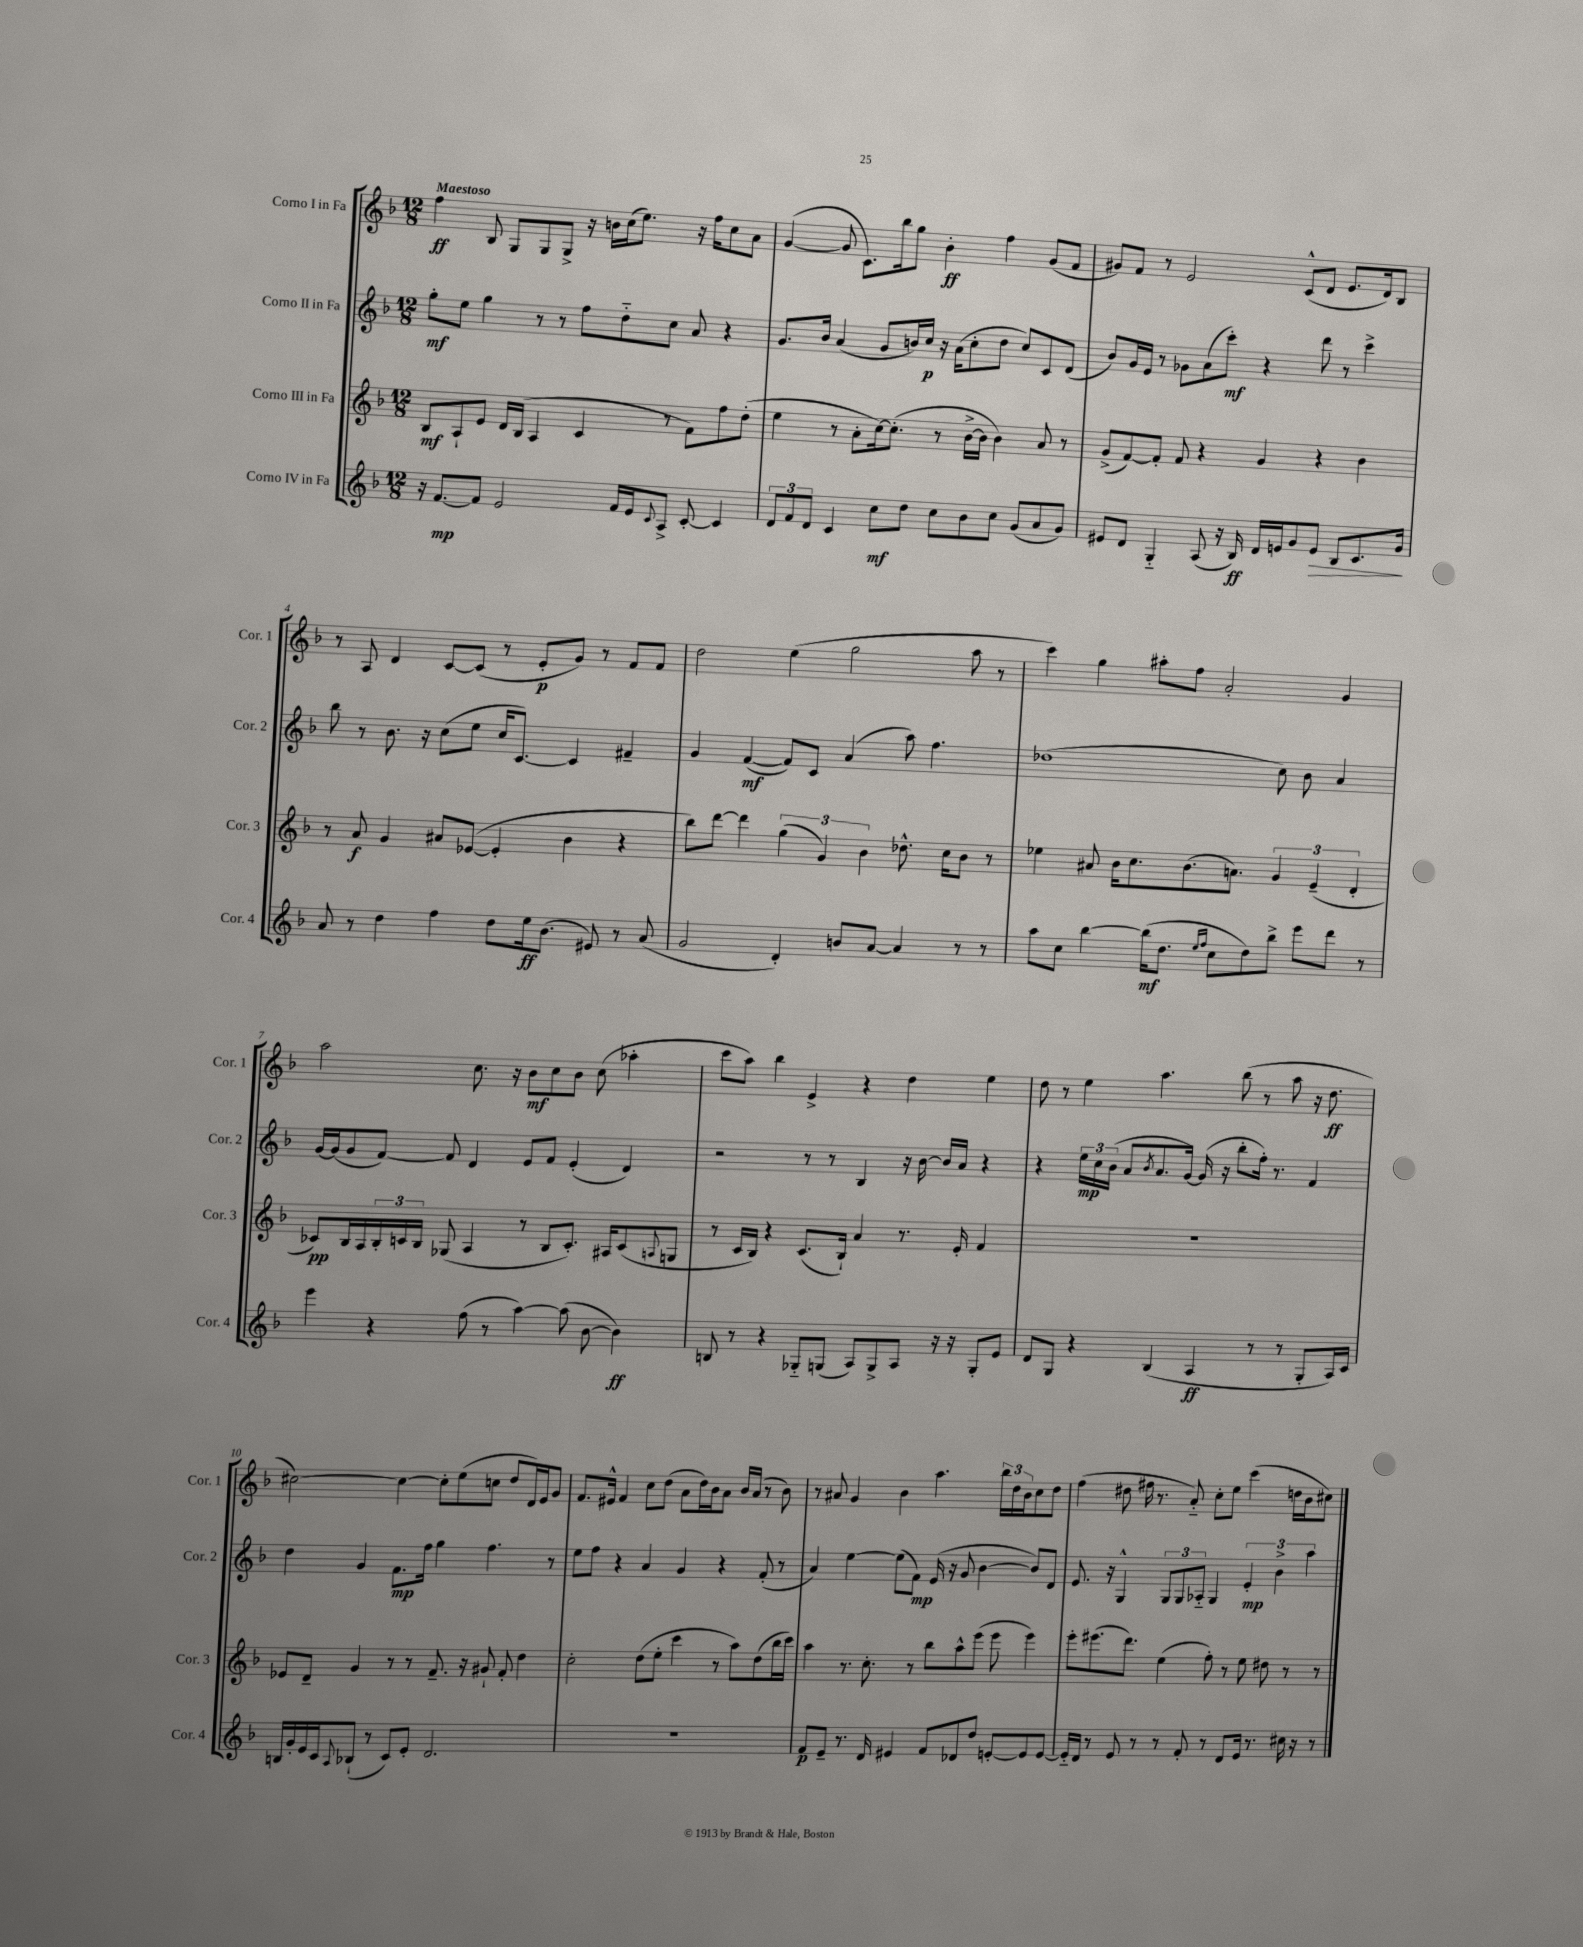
<<
\new StaffGroup <<
\new Staff = "s0" \with { instrumentName = "Corno I in Fa" shortInstrumentName = "Cor. 1" } {
    \clef treble \key f \major \numericTimeSignature \time 12/8 \tempo "Maestoso"
    f''4\ff bes8 g8 g8 g8-> r16 b'16 c''16( e''8.) r16 f''16 c''8 a'8 |
    g'4~( g'8 c'8.) bes''16 g''8 bes'4-.\ff f''4 g'8( f'8 |
    gis'8) f'8 r8 e'2 c'8-^( d'8 e'8. d'16) bes8 |
    r8 a8 d'4 c'8~ c'8( r8 e'8-.\p g'8) r8 f'8 f'8 |
    d''2 e''4( g''2 a''8 r8 |
    c'''4) g''4 ais''8-. f''8 a'2-. g'4 |
    a''2 c''8. r16 bes'8\mf c''8 bes'8 c''8( aes''4-. |
    c'''8 a''8) bes''4 e'4-> r4 d''4 e''4 |
    d''8 r8 e''4 a''4. bes''8( r8 a''8 r16 d''8.\ff |
    cis''2~) cis''4~ cis''8-. e''8( c''8 d''8 d'16) e'16 g'8 |
    f'8. eis'16-^ f'4 c''8 d''8( a'8 d''16) bes'16 a'8 bes'16 a'16( r8 bes'8) |
    r8 ais'8 g'4 bes'4 a''4. \tuplet 3/2 { bes''16 d''16 bes'16 } c''8 d''8 |
    f''4( dis''8 fis''16 r8. a'8-_) c''8-. e''8 c'''4( d''16 bes'16 cis''8) \bar "|." |
}
\new Staff = "s1" \with { instrumentName = "Corno II in Fa" shortInstrumentName = "Cor. 2" } {
    \clef treble \key f \major \numericTimeSignature \time 12/8
    g''8-.\mf e''8 g''4 r8 r8 f''8 d''8-_ c''8 a'8 r4 |
    g'8. bes'16 a'4( g'8 b'16) c''16\p r16 a'16( c''8-. d''8 c''8) c'8 d'8( |
    bes'8) g'16 e'16 r8 ges'8 a'8( c'''8-.\mf) r4 d'''8 r8 c'''4-> |
    bes''8 r8 bes'8. r16 c''8( e''8 c''16 c'8.~) c'4 fis'4-- |
    g'4 f'4~\mf( f'8) c'8 a'4( a''8) f''4. |
    des''1( c''8) bes'8 a'4 |
    g'16~ g'16( g'8 f'8~) f'8 d'4 e'8 f'8 e'4-.( d'4) |
    r2 r8 r8 bes4 r16 bes'16~ bes'16 a'16 r4 |
    r4 \tuplet 3/2 { e''16\mp c''16 bes'16( } a'8 \acciaccatura { bes'8 } a'8. g'16~) g'16( r16 bes''8-. f''16-.) r8. f'4 |
    d''4 g'4 f'8.\mp f''16 g''4 f''4. r8 |
    e''8 f''8 r4 a'4 g'4 r4 f'8-.( r8 |
    a'4) e''4~ e''8( f'8\mp) e'16( r16 g'8 bes'4~ bes'8) d'8 |
    e'8. r16 g4-^ \tuplet 3/2 { g8 g8 aes8-_ } g4 \tuplet 3/2 { e'4-.\mp bes'4-> a''4 } \bar "|." |
}
\new Staff = "s2" \with { instrumentName = "Corno III in Fa" shortInstrumentName = "Cor. 3" } {
    \clef treble \key f \major \numericTimeSignature \time 12/8
    bes8\mf a8-! e'8 d'16 bes16( a4 c'4 r8 f'8) f''8 d''8-.( |
    e''4 r8 a'8-. c''16~) c''8.-.( r8 bes'16~-> bes'16 bes'4) a'8 r8 |
    g'8->( f'8~) f'8-. f'8 r4 g'4 r4 bes'4 |
    r8 a'8\f g'4 ais'8 ees'8~( ees'4-. bes'4 r4 |
    bes''8) d'''8~ d'''4 \tuplet 3/2 { g''4( g'4) bes'4 } des''8.-^ c''16 bes'8 r8 |
    ees''4 ais'8 bes'16 c''8. bes'8.( a'8.) \tuplet 3/2 { g'4 e'4--( d'4-. } |
    ces'8\pp) bes16 a16 \tuplet 3/2 { bes16-. c'16 bes16 } ges8( a4 r8 bes8 c'8.-.) ais16 c'8( \appoggiatura { a8 } g8 |
    r8 c'16 bes16) r4 c'8.( bes16-!) a'4 r8. e'16-. f'4 |
    R1. |
    ees'8 d'8-- g'4 r8 r8 f'8.-- r16 gis'8-! f'8-. d''4 |
    c''2-. d''8( e''8-. c'''4 r8 a''8) d''8( bes''16 c'''16) |
    a''4 r8. c''8.-. r8 bes''8 a''8-^ e'''8( e'''8 e'''4) |
    e'''8-. eis'''8.( d'''8.) e''4( f''8-.) r8 e''8 dis''8 r8 r8 \bar "|." |
}
\new Staff = "s3" \with { instrumentName = "Corno IV in Fa" shortInstrumentName = "Cor. 4" } {
    \clef treble \key f \major \numericTimeSignature \time 12/8
    r16 f'8.~\mp f'8 e'2 f'16 e'16 \appoggiatura { c'8 } a8-> c'8~-. c'4 |
    \tuplet 3/2 { d'8 f'8 d'8 } c'4 c''8\mf d''8 c''8 bes'8 c''8 g'8( a'8 g'8) |
    eis'8 d'8 g4-_ a8( r16 bes16\ff) d'16 e'16 g'8 e'8\> bes8 c'8. g'16\! |
    a'8 r8 d''4 f''4 d''8 e''16\ff bes'8.( eis'8) r8 a'8( |
    g'2 d'4-.) b'8 a'8~ a'4 r8 r8 |
    a''8 c''8 bes''4~ bes''16\mf( d''8. \grace { e''16 f''16 } c''8 d''8) bes''8-> e'''8 d'''8 r8 |
    e'''4 r4 f''8( r8 a''4~) a''8( bes'8~ bes'4\ff) |
    b8 r8 r4 ges8-_ g8( a8) g8-> a8 r16 r16 g8-. e'8 |
    d'8 g8 r4 bes4( a4\ff r8 r8 g8-. a16) c'16 |
    b16 g'16-. e'16 c'16 \appoggiatura { a8 } bes8-!( r8 c'8) e'8-. d'2. |
    R1. |
    f'8\p e'8-- r8. d'16 eis'4 f'8 des'8 d''8 e'8~-. e'8 e'8~ |
    e'16-_ d'16 r8 e'8 r8 r8 f'8-. r8 d'8 e'16 r8. cis''16 r16 r8 \bar "|." |
}
>>
>>
